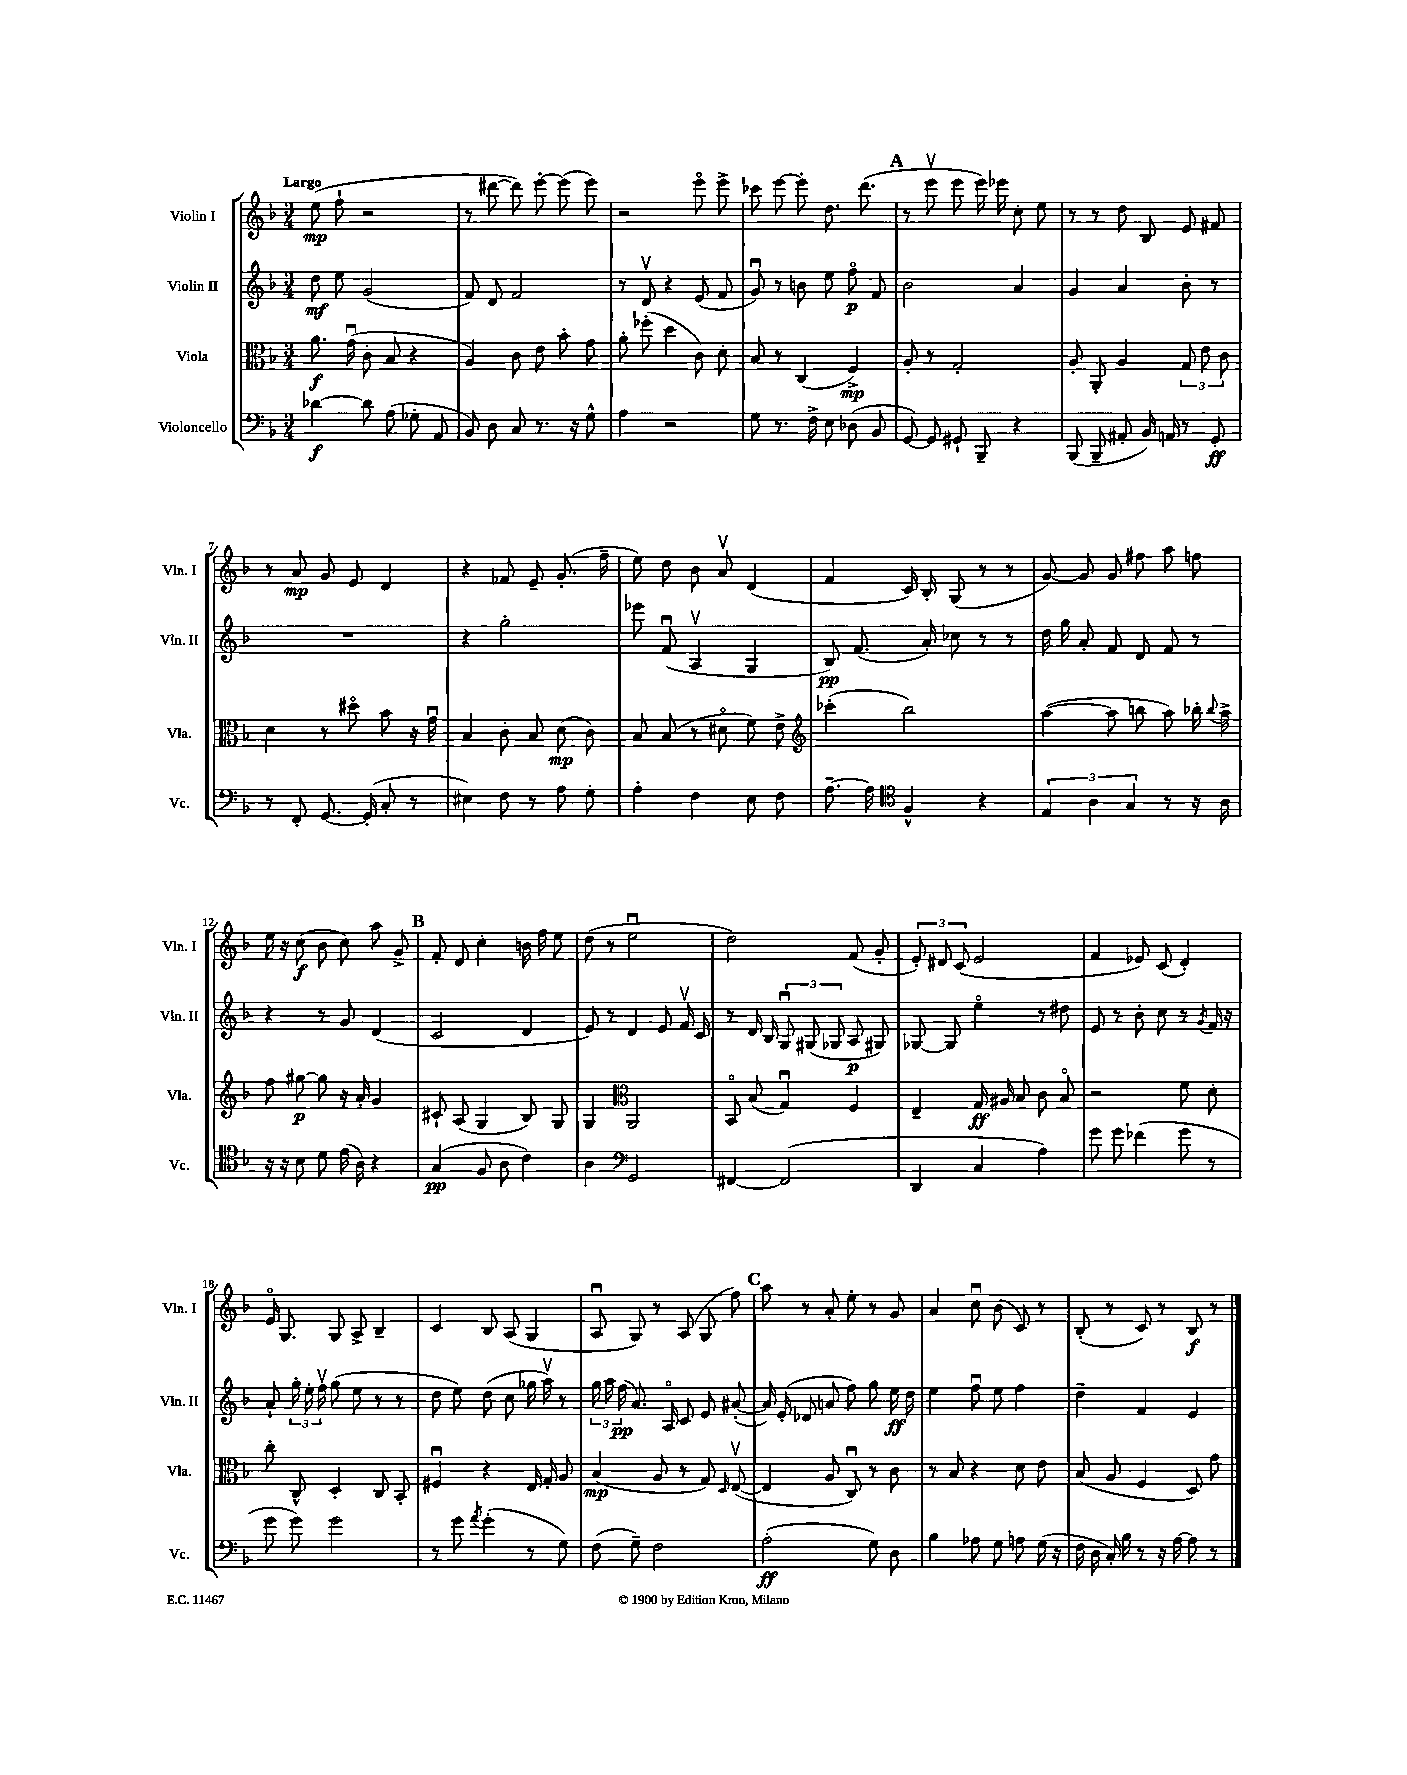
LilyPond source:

<<
\new StaffGroup <<
\new Staff = "s0" \with { instrumentName = "Violin I" shortInstrumentName = "Vln. I" } {
    \clef treble \key f \major \numericTimeSignature \time 3/4 \tempo "Largo"
    \autoBeamOff e''8\mp( f''8-! r2 |
    r8 dis'''8~ dis'''8) e'''8~-. e'''8( e'''8) |
    r2 e'''8\flageolet e'''8-> |
    ces'''8 e'''8~ e'''8-. d''8. d'''8.( |
    \mark \markup { \bold "A" } r8 e'''8\upbow e'''8 e'''16) ees'''16 c''8-. e''8 |
    r8 r8 d''8 bes8 e'8 fis'8 |
    r8 a'8\mp g'8 e'8 d'4 |
    r4 fes'8 e'8-- g'8.-.( f''16-- |
    e''8) d''8 bes'8 a'8\upbow d'4( |
    f'4 c'16) bes16-. g8( r8 r8 |
    g'8~) g'8 g'8 fis''8 a''8 f''8 |
    e''16 r16 c''8\f( bes'8 c''8) a''8 g'8-> |
    \mark \markup { \bold "B" } f'8-. d'8 c''4-. b'16 f''16 e''8 |
    d''8( r8 e''2\downbow |
    d''2) f'8( g'8-. |
    \tuplet 3/2 { e'8-.) dis'8 c'8( } e'2 |
    f'4 ees'8) c'8( d'4-.) |
    e'16\flageolet g8. g8 a8-> bes4-- |
    c'4 bes8 a8( g4 |
    a8\downbow g8) r8 a8( g8 f''8) |
    \mark \markup { \bold "C" } a''8 r8 a'8-. e''8-. r8 g'8 |
    a'4 c''8\downbow bes'8( c'8) r8 |
    bes8-.( r8 c'8) r8 bes8\f r8 \bar "|." |
}
\new Staff = "s1" \with { instrumentName = "Violin II" shortInstrumentName = "Vln. II" } {
    \clef treble \key f \major \numericTimeSignature \time 3/4
    \autoBeamOff d''8\mf e''8 g'2( |
    f'8) d'8 f'2 |
    r8 d'8\upbow r4 e'8( f'8 |
    g'8\downbow) r8 b'8 e''8 f''8\flageolet\p f'8 |
    \mark \markup { \bold "A" } bes'2 a'4 |
    g'4 a'4 bes'8-. r8 |
    R2. |
    r4 g''2-. |
    ees'''8 f'8\downbow( a4\upbow g4 |
    bes8\pp) f'8.( a'16-.) ces''8 r8 r8 |
    d''16 g''16 a'8-. f'8 d'8 f'8 r8 |
    r4 r8 g'8 d'4( |
    \mark \markup { \bold "B" } c'2 d'4 |
    e'8) r8 d'4 e'8 f'16\upbow c'16 |
    r8 d'16 bes16 \tuplet 3/2 { g8\downbow gis8( ges8 } a8\p gis8) |
    ges8~ ges8 e''4\flageolet r8 dis''8 |
    e'8 r8 bes'8-. c''8 r8 \acciaccatura { g'8 } f'16 r16 |
    a'8-! \tuplet 3/2 { g''16-. e''16-. f''16\upbow } g''8( e''8 r8 r8 |
    d''8 e''8) d''8( c''8 ges''16 a''16\upbow) r8 |
    \tuplet 3/2 { g''16 a''16 f''16\pp( } a'8.) a16\flageolet c'8 e'8 ais'8~-.( |
    \mark \markup { \bold "C" } ais'16) e'16-.( des'8 a'8 f''8) g''8 e''16\ff d''16 |
    e''4 f''8\downbow e''8 f''4 |
    d''4-- f'4 e'4 \bar "|." |
}
\new Staff = "s2" \with { instrumentName = "Viola" shortInstrumentName = "Vla." } {
    \clef alto \key f \major \numericTimeSignature \time 3/4
    \autoBeamOff a'8.\f g'16\downbow( c'8-. bes8 r4 |
    a4) c'8 e'8 bes'8-. g'8 |
    a'8-. fes''8-.( d''4 c'8) d'8-. |
    bes8 r8 c4( f4->\mp) |
    \mark \markup { \bold "A" } a8-. r8 g2-. |
    a8-. a,8-. a4 \tuplet 3/2 { g8 e'8 c'8 } |
    d'4 r8 dis''8\flageolet bes'8 r16 g'16\downbow |
    bes4 c'8-. bes8 d'8\mp( c'8) |
    bes8 bes8( r8 dis'8\flageolet f'8) e'8-> |
    \clef treble ces'''4-.( bes''2) |
    a''4~( a''8 b''8 a''8) bes''16-. \appoggiatura { bes''8 } a''16-> |
    f''8 gis''8~\p gis''8 r16 a'16-. g'4 |
    \mark \markup { \bold "B" } cis'8-! a8( g4 bes8) g8 |
    g4 \clef alto a,2 |
    bes,8\flageolet bes8( g4\downbow) f4 |
    e4-- g16\ff ais16 bes8 c'8 bes8\flageolet |
    r2 f'8 d'8-. |
    c''8-. c8-^ d4-. c8 bes,8-. |
    fis4\downbow r4 e16 g16-. a8 |
    bes4\mp( a8 r8 g8) \grace { d16 } e8~\upbow( |
    \mark \markup { \bold "C" } e4 a8 c8\downbow) r8 c'8 |
    r8 bes8 r4 d'8 e'8 |
    bes8( a8 f4 d8) g'8 \bar "|." |
}
\new Staff = "s3" \with { instrumentName = "Violoncello" shortInstrumentName = "Vc." } {
    \clef bass \key f \major \numericTimeSignature \time 3/4
    \autoBeamOff des'4~\f des'8 a8( ges8-. a,8 |
    bes,8) d8 c8 r8. r16 g8-^ |
    a4 r2 |
    g8 r8. f16-> e8 des8( bes,8 |
    \mark \markup { \bold "A" } g,8~) g,8 gis,8-! bes,,8-- r4 |
    bes,,8( bes,,8-- ais,8-. bes,16) a,16 r8 g,8-.\ff |
    r8 f,8-. g,8.~ g,16-.( c8-. r8 |
    eis4) f8 r8 a8 g8-. |
    a4-. f4 e8 f8 |
    a8.~-- a16 \clef tenor f4-^ r4 |
    \tuplet 3/2 { e4 a4 g4 } r8 r16 a16 |
    r16 r16 bes8 d'8 e'16( a16) r4 |
    \mark \markup { \bold "B" } g4\pp( f8 a8 c'4) |
    a4 \clef bass g,2 |
    fis,4~ fis,2( |
    d,4 c4 a4) |
    g'8 g'8 fes'4( g'8 r8 |
    g'8 g'8) g'2 |
    r8 g'8 \acciaccatura { a'8 } g'4-.( r8 g8) |
    f8( g8--) f2 |
    \mark \markup { \bold "C" } a2-.\ff( g8) d8 |
    bes4 aes8 g8 a8 g16( r16 |
    f16 d16 c16-.) bes16 r8 r16 a16~ a8 r8 \bar "|." |
}
>>
>>
